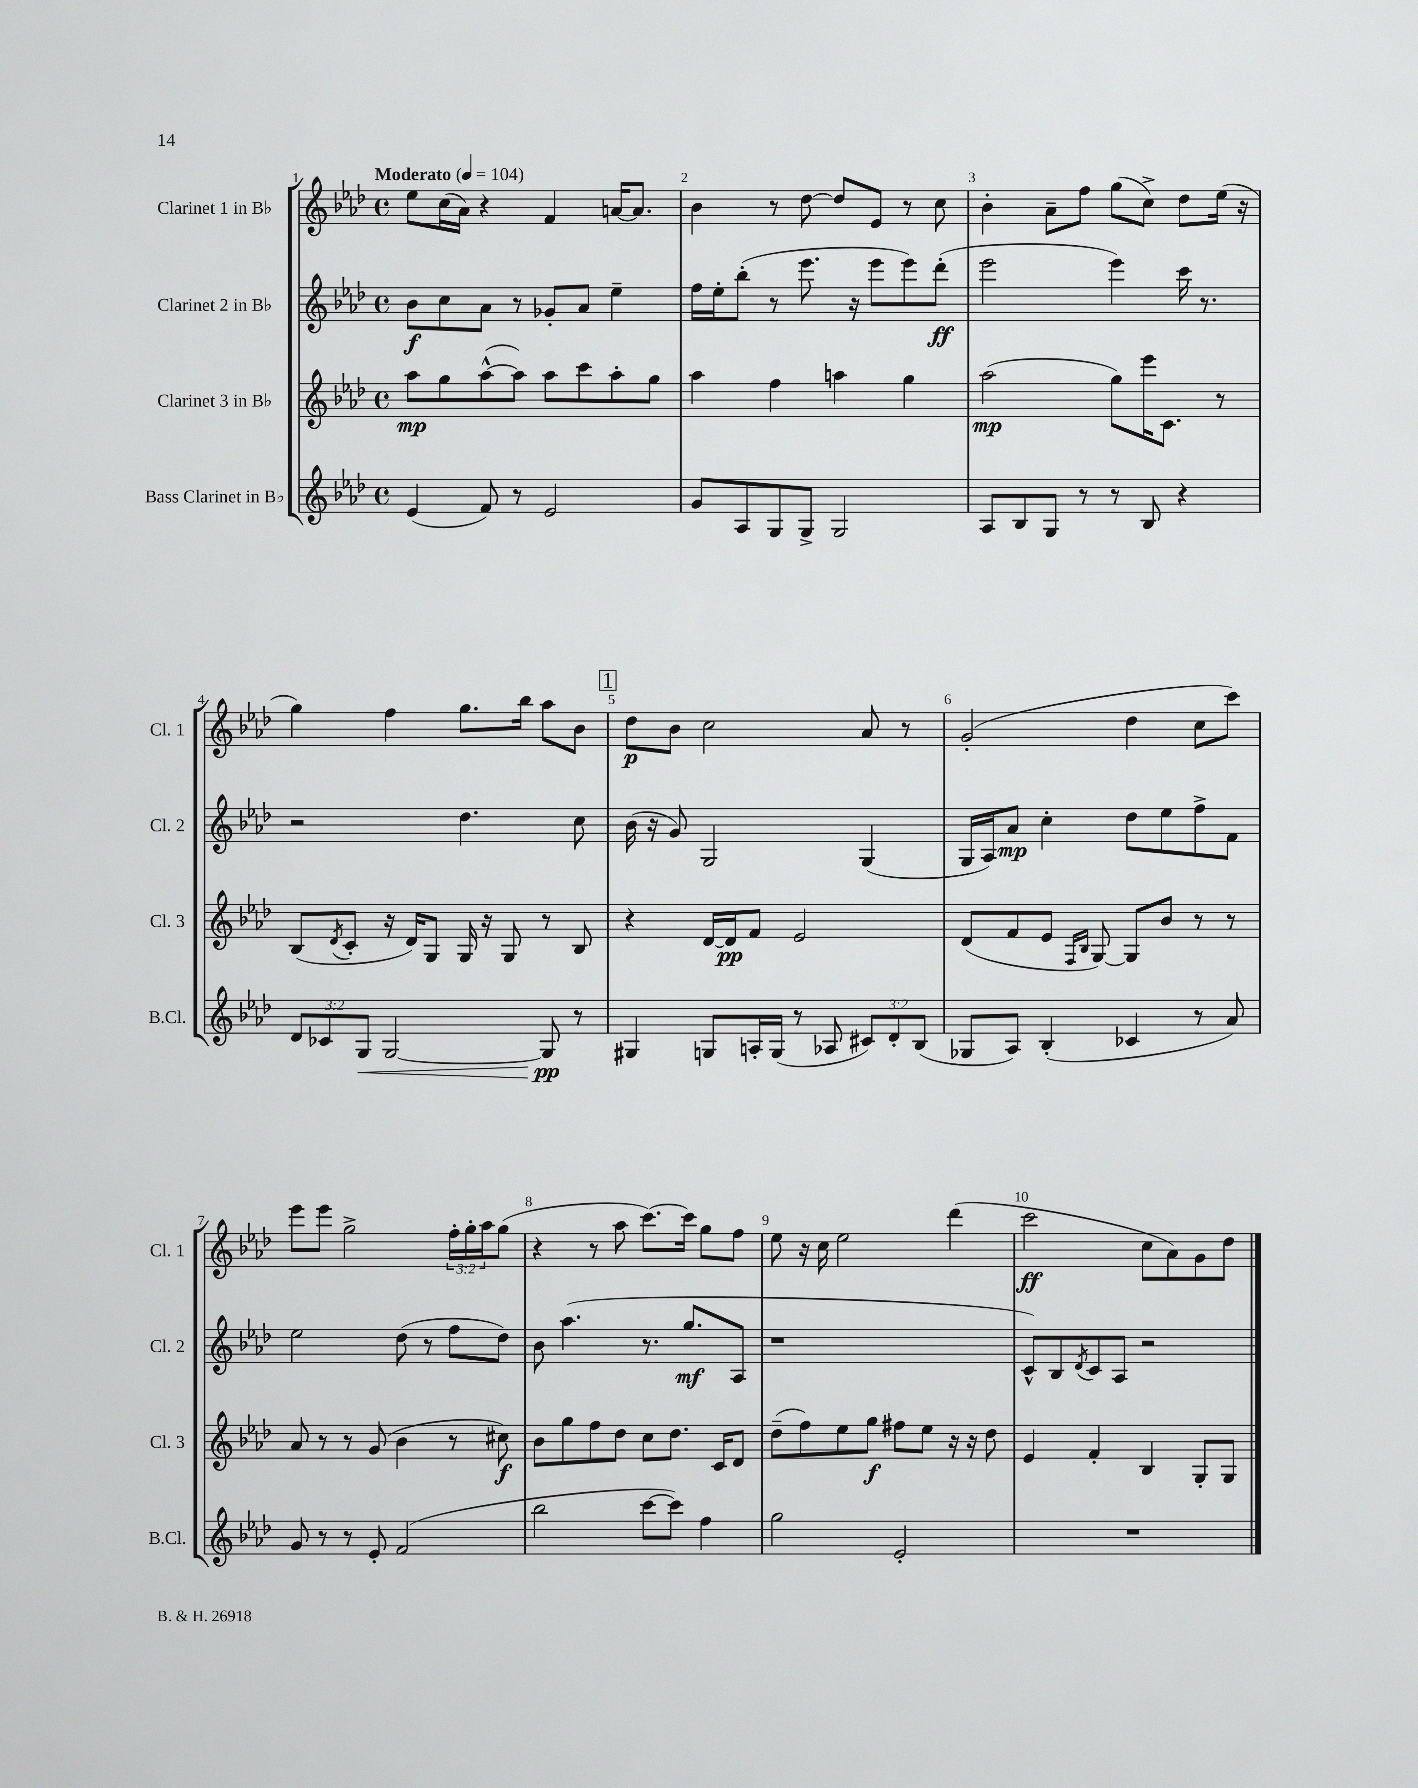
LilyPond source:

<<
\new StaffGroup <<
\new Staff = "s0" \with { instrumentName = "Clarinet 1 in Bb" shortInstrumentName = "Cl. 1" } {
    \clef treble \key aes \major \defaultTimeSignature \time 4/4 \override Staff.TupletNumber.text = #tuplet-number::calc-fraction-text \tempo "Moderato" 4 = 104
    ees''8 c''16( aes'16) r4 f'4 a'16~ a'8. |
    bes'4 r8 des''8~ des''8 ees'8 r8 c''8 |
    bes'4-. aes'8-- f''8 g''8( c''8->) des''8 ees''16( r16 |
    g''4) f''4 g''8. bes''16 aes''8 bes'8 |
    \mark \markup { \box "1" } des''8\p bes'8 c''2 aes'8 r8 |
    g'2-.( des''4 c''8 c'''8) |
    ees'''8 ees'''8 g''2-> \tuplet 3/2 { f''16-. g''16-. aes''16 } g''8( |
    r4 r8 aes''8 c'''8.~) c'''16 g''8 f''8 |
    ees''8 r16 c''16 ees''2 des'''4( |
    c'''2\ff c''8 aes'8) g'8 des''8 \bar "|." |
}
\new Staff = "s1" \with { instrumentName = "Clarinet 2 in Bb" shortInstrumentName = "Cl. 2" } {
    \clef treble \key aes \major \defaultTimeSignature \time 4/4
    bes'8\f c''8 aes'8 r8 ges'8-. aes'8 ees''4-- |
    f''16 ees''16-. bes''8-.( r8 ees'''8. r16 ees'''8 ees'''8) des'''8-.\ff( |
    ees'''2 ees'''4) c'''16 r8. |
    r2 des''4. c''8 |
    \mark \markup { \box "1" } bes'16( r16 g'8) g2 g4( |
    g16 aes16) aes'8\mp c''4-. des''8 ees''8 f''8-> f'8 |
    ees''2 des''8( r8 f''8 des''8) |
    bes'8 aes''4.( r8. g''8.\mf aes8 |
    r1 |
    c'8-^) bes8 \acciaccatura { des'8 } c'8 aes8 r2 \bar "|." |
}
\new Staff = "s2" \with { instrumentName = "Clarinet 3 in Bb" shortInstrumentName = "Cl. 3" } {
    \clef treble \key aes \major \defaultTimeSignature \time 4/4
    aes''8\mp g''8 aes''8~-^( aes''8) aes''8 c'''8 aes''8-. g''8 |
    aes''4 f''4 a''4 g''4 |
    aes''2\mp( g''8) ees'''16 c'8. r8 |
    bes8( \acciaccatura { des'8 } c'8-. r16 des'16) g8 g16 r16 g8 r8 bes8 |
    \mark \markup { \box "1" } r4 des'16~ des'16\pp f'8 ees'2 |
    des'8( f'8 ees'8 \grace { f16 bes16 } g8~) g8 bes'8 r8 r8 |
    aes'8 r8 r8 g'8( bes'4 r8 cis''8\f) |
    bes'8 g''8 f''8 des''8 c''8 des''8. c'16 des'8 |
    des''8--( f''8) ees''8 g''8\f fis''8 ees''8 r16 r16 des''8 |
    ees'4 f'4-. bes4 g8-. g8 \bar "|." |
}
\new Staff = "s3" \with { instrumentName = "Bass Clarinet in Bb" shortInstrumentName = "B.Cl." } {
    \clef treble \key aes \major \defaultTimeSignature \time 4/4 \override Staff.TupletNumber.text = #tuplet-number::calc-fraction-text
    ees'4( f'8) r8 ees'2 |
    g'8 aes8 g8 g8-> g2 |
    aes8 bes8 g8 r8 r8 bes8 r4 |
    \tuplet 3/2 { des'8 ces'8 g8\< } g2~ g8\pp\! r8 |
    \mark \markup { \box "1" } gis4 g8 a16-. g16( r8 aes8 \tuplet 3/2 { cis'8) des'8-. bes8( } |
    ges8 aes8) bes4-.( ces'4 r8 aes'8) |
    g'8 r8 r8 ees'8-. f'2( |
    bes''2 c'''8~ c'''8) f''4 |
    g''2 ees'2-. |
    R1 \bar "|." |
}
>>
>>
\layout { \context { \Score \override BarNumber.break-visibility = ##(#f #t #t) barNumberVisibility = #all-bar-numbers-visible } }
